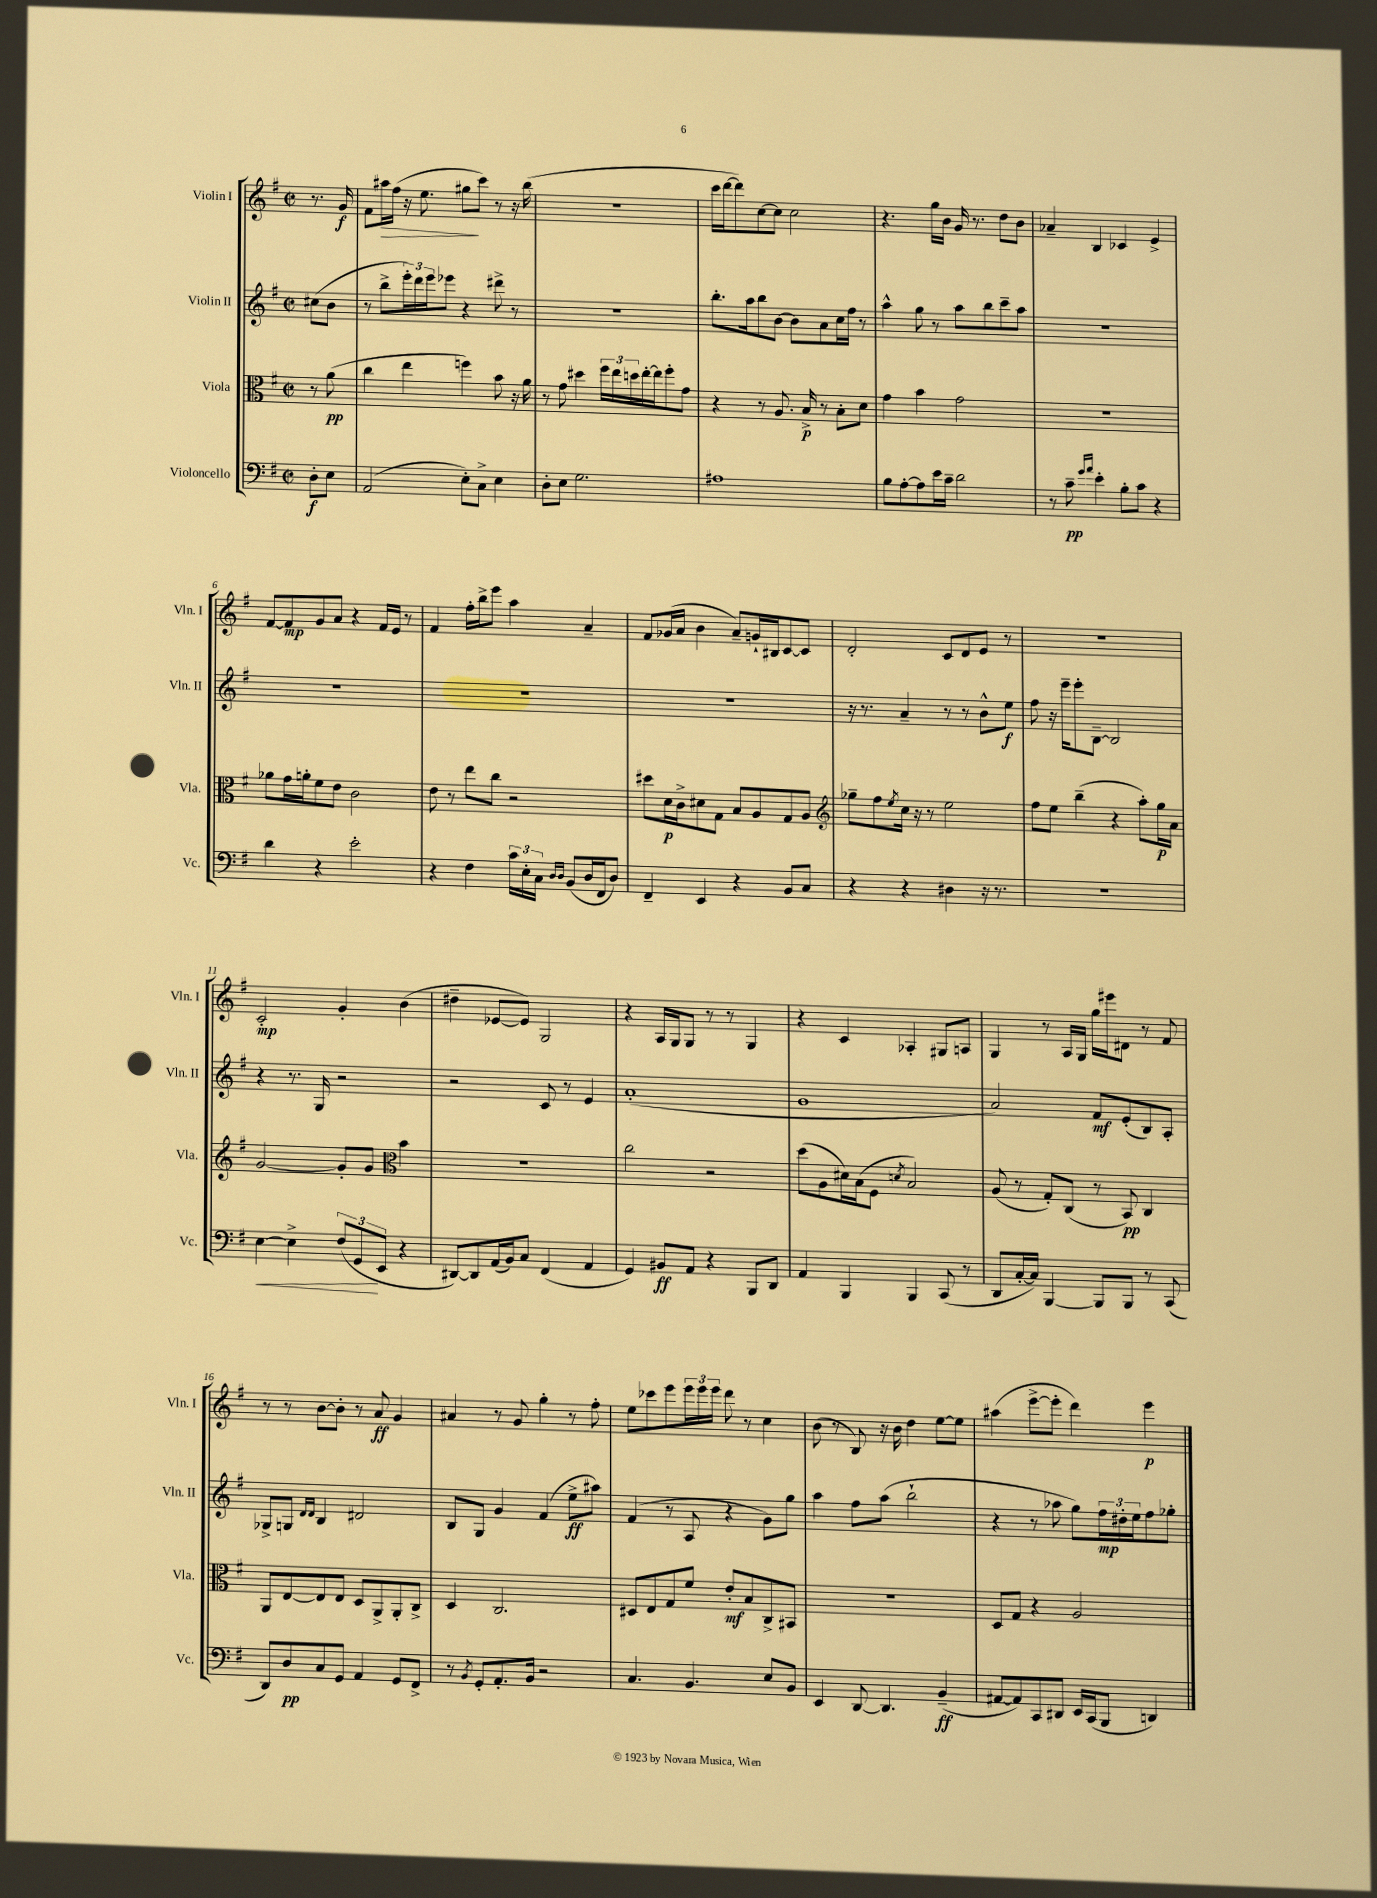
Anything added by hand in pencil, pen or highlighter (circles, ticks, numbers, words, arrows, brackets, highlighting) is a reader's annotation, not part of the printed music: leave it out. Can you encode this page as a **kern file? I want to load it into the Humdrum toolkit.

**kern	**kern	**kern	**kern
*staff4	*staff3	*staff2	*staff1
*clefF4	*clefC3	*clefG2	*clefG2
*k[f#]	*k[f#]	*k[f#]	*k[f#]
*M2/2	*M2/2	*M2/2	*M2/2
*met(c|)	*met(c|)	*met(c|)	*met(c|)
8D'	8r	(8cc#	8.r
8E	(8a	8b	.
.	.	.	16g
=	=	=	=
(2AA	4cc	8r	8f#
.	.	8bb^	16aa#
.	.	.	(16ff#
.	4ee	24eee')	16r
.	.	24ddd	.
.	.	.	8.ee
.	.	24eee	.
.	.	8eee-	.
8E')	4ff)	4r	8gg#
8C^	.	.	8ccc)
4E	8b	8ddd#^	8r
.	16r	8r	16r
.	16a	.	(16bb
=	=	=	=
8D'	8r	1r	1r
8E	8g	.	.
2.G	4dd#	.	.
.	24ff#	.	.
.	24ee	.	.
.	24dd	.	.
.	[16ee'	.	.
.	16ee]	.	.
.	8ff#'	.	.
.	8g	.	.
=	=	=	=
1A#	4r	8.bb'	16ccc
.	.	.	[16ddd
.	.	.	8ddd])
.	.	16aa	.
.	8r	8bb	[8cc
.	8.A	[8b	8cc]
.	.	8b]	2cc
.	16B^	.	.
.	8r	8a	.
.	8B'	16cc	.
.	.	16ff#	.
.	8d	8r	.
=	=	=	=
8B	4g	4aa^^	4.r
[8A'	.	.	.
8A]	4b	8gg	.
16e	.	8r	16gg
16c~	.	.	16b
2d	2g	8aa	16g
.	.	.	8.r
.	.	8bb	.
.	.	8ccc~	8dd
.	.	8aa	8b
=	=	=	=
8r	1r	1r	4a-~
8c~	.	.	.
16qqg	.	.	.
16qqa	.	.	.
4e'	.	.	4B
8B'	.	.	4c-
8c	.	.	.
4r	.	.	4e^
=	=	=	=
4d	8a-	1r	[8f#
.	16g	.	8f#]
.	16a'	.	.
4r	8f#	.	8g
.	8e	.	8a
2e'	2c	.	4r
.	.	.	16f#
.	.	.	16e
.	.	.	8r
=	=	=	=
4r	8e	1r	4f#
.	8r	.	.
4F#	8ee	.	16ff#'
.	.	.	16bb^
.	8cc	.	8eee
24c	2r	.	4aa
24E'	.	.	.
24C	.	.	.
16qqD	.	.	.
16qqD	.	.	.
(8BB	.	.	.
16D	.	.	4a~
16FF#	.	.	.
8D)	.	.	.
=	=	=	=
4FF#~	8dd#	1r	8f#
.	16d	.	(16g-
.	16c^	.	16a
4EE	8d#	.	4b
.	8G	.	.
4r	8B	.	8a~)
.	8A	.	16g`
.	.	.	16B#
8BB	8G	.	[8c
8C	8A	.	8c]
=	=	=	=
*	*clefG2	*	*
4r	8gg-~	16r	2d'
.	.	8.r	.
.	8ff#	.	.
.	8qee	.	.
4r	16cc	4a~	.
.	16r	.	.
.	8r	.	.
4D#	2ee	8r	8c
.	.	8r	8d
16r	.	8b^^	8e
8.r	.	.	.
.	.	8ee	8r
=	=	=	=
1r	8ff#	8ff#	1r
.	8ee	16r	.
.	.	16eee~	.
.	(4bb~	8eee'	.
.	.	[8B~	.
.	4r	2B]	.
.	8aa')	.	.
.	16gg	.	.
.	16a	.	.
=	=	=	=
[4E	[2g	4r	2c'
4E^]	.	8.r	.
.	.	16G	.
(12F#	8g']	2r	4g'
12GG	.	.	.
.	8g	.	.
12EE	.	.	.
*	*clefC3	*	*
4r	4b	.	(4b
=	=	=	=
[8DD#)	1r	2r	4dd#~
8DD#]	.	.	.
(16AA	.	.	[8e-
16BB)	.	.	.
8C	.	.	8e-])
(4FF#	.	8c	2G
.	.	8r	.
4AA	.	4e	.
=	=	=	=
4GG)	2cc	(1a'	4r
8BB#	.	.	16A
.	.	.	16G
8AA	.	.	8G
4r	2r	.	8r
.	.	.	8r
8BBB	.	.	4G
8DD	.	.	.
=	=	=	=
4AA	(8dd	1g	4r
.	8A	.	.
4BBB	16d#)	.	4c
.	(16B	.	.
.	8F#	.	.
.	8qd	.	.
4BBB	2B)	.	4A-'
(8CC	.	.	8G#
8r	.	.	8A
=	=	=	=
8DD	(8A	2a)	4G
[16C'	8r	.	.
16C])	.	.	.
[4BBB	8G')	.	8r
.	(8C	.	16A
.	.	.	16G
8BBB]	8r	8f#	16gg
.	.	.	16eee#
8BBB	8BB)	(8e'	8d#
8r	4C	8B)	8r
(8CC	.	8A'	8f#
=	=	=	=
8DD)	8AA	8G-^	8r
8D	[8E	8G	8r
.	.	16qqd	.
.	.	16qqd	.
8C	8E]	4B	[8b
8GG	8E	.	8b']
4AA	8D	2d#	8r
.	8AA^	.	8a
8GG	8AA'	.	4g
8FF#^	8C^	.	.
=	=	=	=
8r	4D	8B	4a#
8qBB	.	.	.
8GG'	.	8G	.
8.AA'	2.C	4g	8r
.	.	.	8g
16BB	.	.	.
2r	.	(4f#	4gg'
.	.	8ee^	8r
.	.	8aa#)	8ff#'
=	=	=	=
4.C	8D#	(4f#	8ee
.	8E	.	8ccc-
.	8G	8r	8eee
4.BB	8f#	8A	24eee
.	.	.	24eee
.	.	.	24eee
.	8e'	4r	8ddd
.	8B	.	8r
8E	8C^	8g)	4cc
8BB	8BB#	8gg	.
=	=	=	=
4EE	1r	4aa	(8b
.	.	.	8r
[8DD	.	8ff#	8B)
4.DD]	.	(8aa	16r
.	.	.	16b
.	.	2bb`	4dd
(4BB~	.	.	[8ee
.	.	.	8ee]
=	=	=	=
[8AA#	8D	4r	(4aa#
8AA#])	8G	.	.
8CC	4r	8r	[8eee^
8DD#	.	8aa-	8eee']
16EE	2A	8gg)	4ddd)
(16CC	.	.	.
8BBB	.	24ff#	.
.	.	24dd#'	.
.	.	24ee	.
4DD)	.	8ff#	4eee
.	.	8gg-'	.
==	==	==	==
*-	*-	*-	*-
